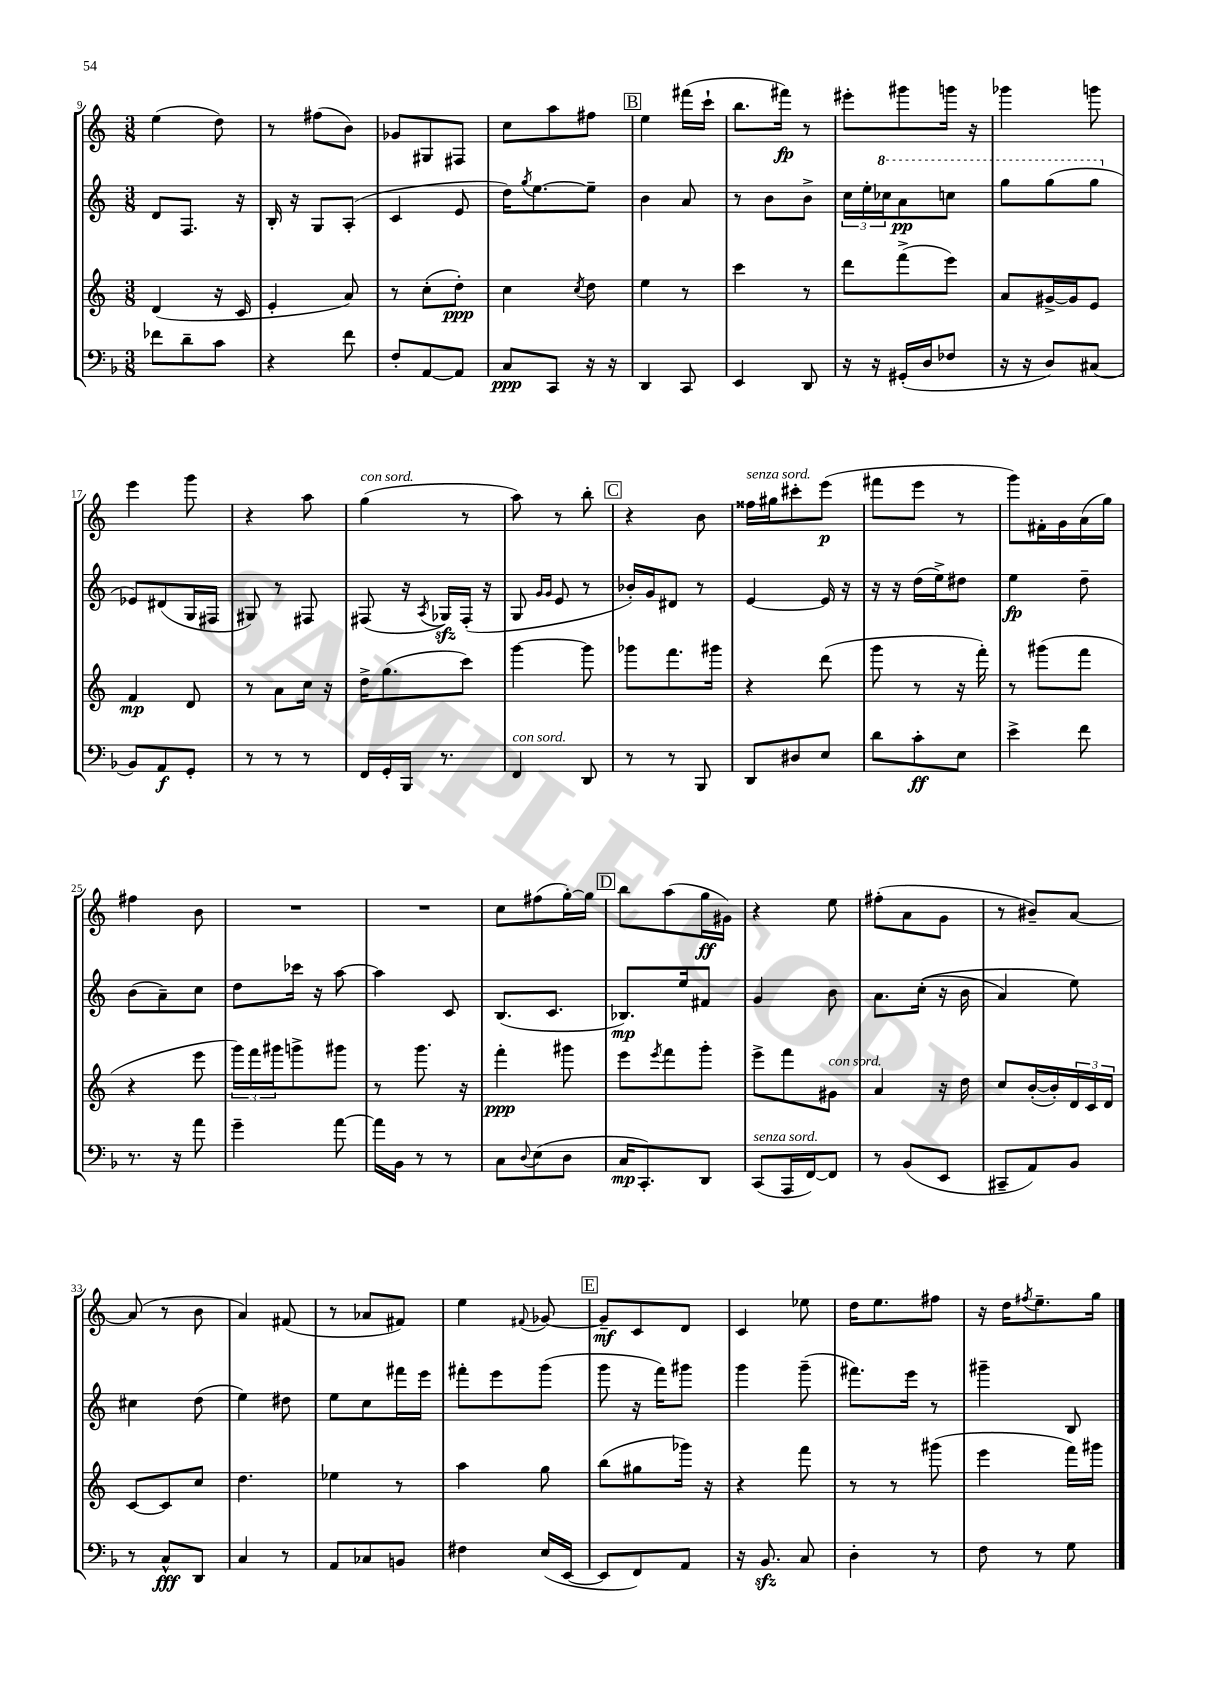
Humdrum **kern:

**kern	**kern	**kern	**kern
*staff4	*staff3	*staff2	*staff1
*clefF4	*clefG2	*clefG2	*clefG2
*k[b-]	*k[]	*k[]	*k[]
*M3/8	*M3/8	*M3/8	*M3/8
8f-\L	(4d/	8d/L	(4ee\
8d~\	.	8.F/J	.
8c\J	16r	.	8dd\)
.	16c/	16r	.
=	=	=	=
4r	4e'/	16B'/	8r
.	.	16r	.
.	.	8G/L	(8ff#\L
8f\	8a/)	(8A'/J	8b\J)
=	=	=	=
8F'/L	8r	4c/	8g-/L
[8AA/	(8cc'\L	.	8G#/
8AA/]J	8dd'\J)	8e/	8F#/J
=	=	=	=
8C/L	4cc\	16dd\LK)	8cc\L
.	.	8qgg/	.
.	.	[8.ee\	.
8CC/J	.	.	8aa\
.	8qcc/	.	.
16r	8dd\	8ee~\]J	8ff#\J
16r	.	.	.
=	=	=	=
4DD/	4ee\	4b\	4ee\
8CC/	8r	8a/	(16fff#\LL
.	.	.	16ccc`\JJ
=	=	=	=
4EE/	4ccc\	8r	8.bb\L
.	.	8b\L	.
.	.	.	16fff#\Jk)
8DD/	8r	8b^\J	8r
=	=	=	=
16r	8ddd\L	24cc\LL	8eee#'\L
.	.	24ee'\	.
16r	.	.	.
.	.	24ccc-\J	.
(16GG#'/LL	(8fff^\	8aa\	8ggg#\
16D/J	.	.	.
8F-/J	8eee\J)	8ccc\J	16ggg\Jk
.	.	.	16r
=	=	=	=
16r	8a/L	8ggg\L	4ggg-\
16r	.	.	.
8D/L)	[16g#^/L	(8ggg\	.
.	16g#/]J	.	.
(8C#/J	8e/J	8ggg\J	8ggg\
=	=	=	=
8BB-/L)	4f/	8e-/L)	4eee\
8AA/	.	(8d#/	.
8GG'/J	8d/	16G/L	8ggg\
.	.	16F#/JJ	.
=	=	=	=
8r	8r	8G#/)	4r
8r	8a\L	8r	.
8r	16cc\Jk	8F#/	8aa\
.	16r	.	.
=	=	=	=
16FF/LL	16dd^\LK	(8F#/	(4gg\
16GG'/	(8.gg\	.	.
16BBB-/JJ	.	16r	.
.	.	8qA/	.
8.r	.	16G-/LL)	.
.	8ccc\J)	(16F#'/JJ	8r
.	.	16r	.
=	=	=	=
4FF/	[4ggg\	8G/	8aa\)
.	.	16qqg/LL	.
.	.	16qqg/JJ	.
.	.	8e/	8r
8DD/	8ggg\]	8r	8bb'\
=	=	=	=
8r	8ggg-\L	16b-'/LL)	4r
.	.	16g/J	.
8r	8.fff\	8d#/J	.
8BBB-/	.	8r	8b\
.	16ggg#\Jk	.	.
=	=	=	=
8DD/L	4r	[4e/	16ff##\LL
.	.	.	16gg#\J
8D#/	.	.	8ccc#'\
8E/J	(8ddd\	16e/]	(8eee\J
.	.	16r	.
=	=	=	=
8d\L	8ggg\	16r	8fff#\L
.	.	16r	.
8c'\	8r	(16dd\LL	8eee\J
.	.	16ee^\J)	.
8E\J	16r	8dd#\J	8r
.	16fff'\)	.	.
=	=	=	=
4e^\	8r	4ee\	8ggg\L)
.	(8ggg#\L	.	16f#'\L
.	.	.	16g\
8f\	8fff\J	8dd~\	(16a\
.	.	.	16gg\JJ)
=	=	=	=
8.r	4r	(8b\L	4ff#\
.	.	8a~\)	.
16r	.	.	.
8a\	8eee\	8cc\J	8b\
=	=	=	=
4g~\	24ggg\LL)	8dd\L	4.r
.	24fff\	.	.
.	24ggg#\J	.	.
.	8ggg^\	16ccc-\Jk	.
.	.	16r	.
[8a\	8ggg#\J	[8aa\	.
=	=	=	=
16a\]LL	8r	4aa\]	4.r
16BB-\JJ	.	.	.
8r	8.ggg\	.	.
8r	.	8c/	.
.	16r	.	.
=	=	=	=
8C\L	4fff'\	(8.B/L	8cc\L
8qqD/	.	.	.
(8E\	.	.	(8ff#\
.	.	8.c/J	.
8D\J	8ggg#\	.	[16gg'\L)
.	.	.	16gg\]JJ
=	=	=	=
16C/LK	8eee\L	8.B-/L)	8bb\L
8.CC'/)	.	.	.
.	8qeee/	.	.
.	8fff\	.	(8aa\
.	.	16ee/k	.
8DD/J	8ggg'\J	8f#/J	16gg\L
.	.	.	16g#\JJ)
=	=	=	=
(8CC/L	8eee^\L	4g/	4r
16AAA/L	8fff\	.	.
[16FF/J)	.	.	.
8FF/]J	8g#\J	8b\	8ee\
=	=	=	=
8r	4a/	8.a\L	(8ff#'\L
(8BB-/L	.	.	8a\
.	.	&((16cc'\Jk	.
8EE/J	16r	16r	8g\J
.	16dd\	16b\	.
=	=	=	=
8CC#~/L	8cc/L	4a/)	8r
8AA/)	([16b'/L	.	8b#~/L)
.	16b'/])	.	.
8BB-/J	24d/	8ee\&)	[8a/J
.	24c/	.	.
.	24d/JJ	.	.
=	=	=	=
8r	[8c/L	4cc#\	(8a/]
8C^^/L	8c/]	.	8r
8DD/J	8cc/J	(8dd\	8b\
=	=	=	=
4C/	4.dd\	4ee\)	4a/)
8r	.	8dd#\	(8f#/
=	=	=	=
8AA/L	4ee-\	8ee\L	8r
8C-/	.	8cc\	8a-/L
8BB/J	8r	16fff#\L	8f#/J)
.	.	16eee\JJ	.
=	=	=	=
4F#\	4aa\	8fff#'\L	4ee\
.	.	8eee\	.
.	.	.	8qqf#/
(16E/LL	8gg\	(8ggg\J	[8g-/
[16EE/JJ	.	.	.
=	=	=	=
8EE/]L	(8bb\L	8ggg\	8g-~/]L
8FF/)	8gg#\	16r	8c/
.	.	16fff\LK)	.
8AA/J	16ggg-\Jk)	8ggg#\J	8d/J
.	16r	.	.
=	=	=	=
16r	4r	4ggg\	4c/
8.BB-/	.	.	.
8C/	8fff\	(8ggg~\	8ee-\
=	=	=	=
4D'\	8r	8.fff#\L)	16dd\LK
.	.	.	8.ee\
.	8r	.	.
.	.	16eee\Jk	.
8r	(8ggg#\	8r	8ff#\J
=	=	=	=
8F\	4eee\	4ggg#~\	16r
.	.	.	16dd\LK
.	.	.	8qff#/
8r	.	.	8.ee~\
8G\	16fff\LL)	8B/	.
.	16ggg#\JJ	.	16gg\Jk
==	==	==	==
*-	*-	*-	*-
